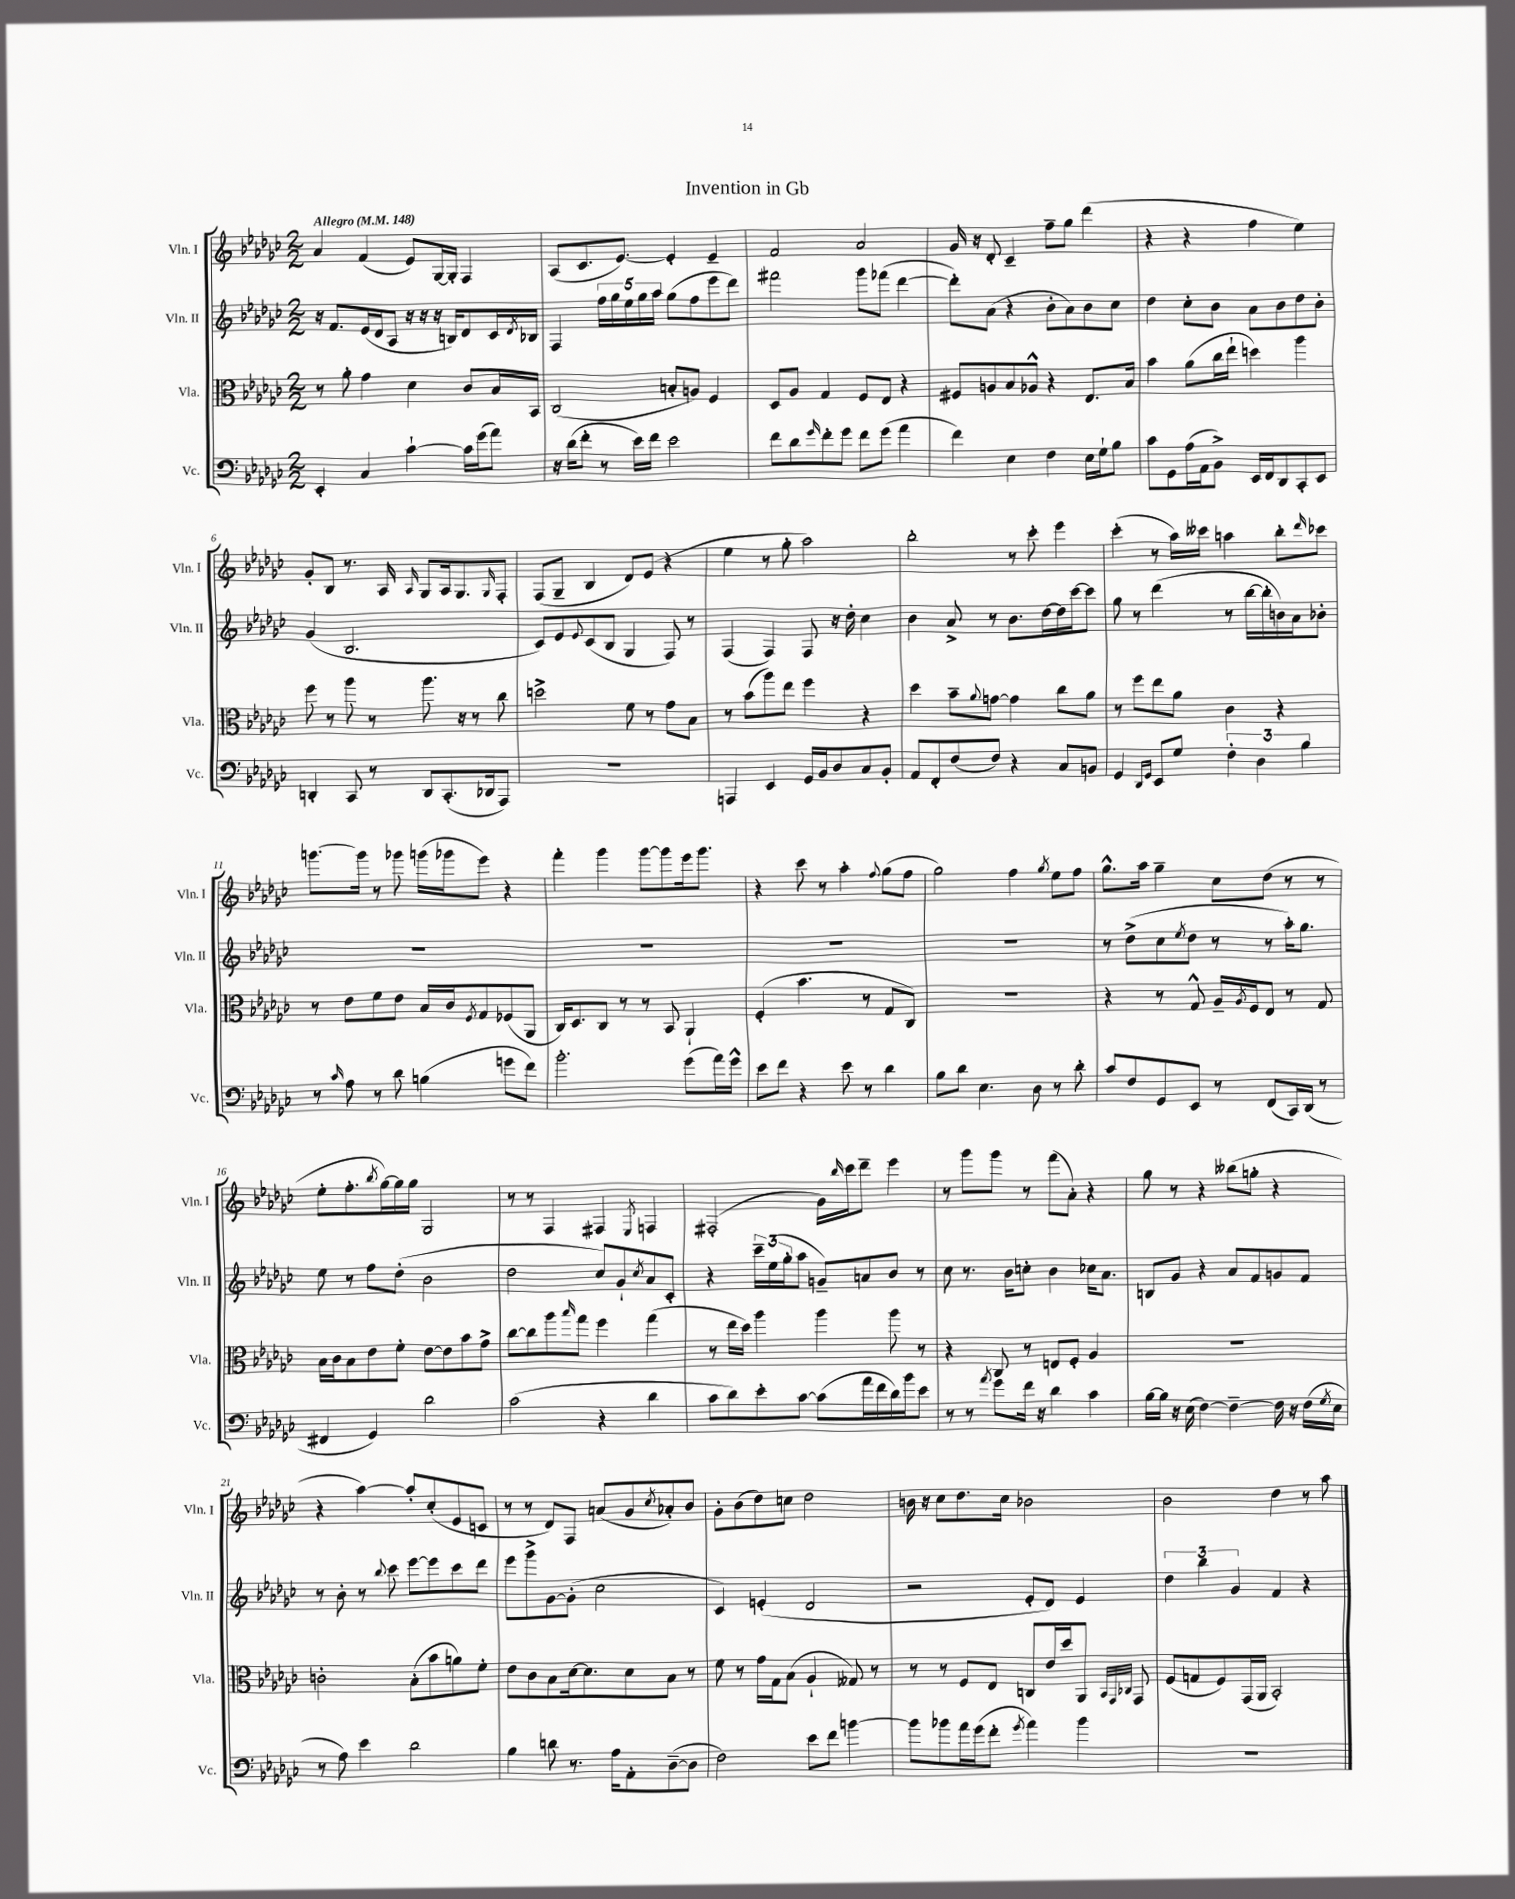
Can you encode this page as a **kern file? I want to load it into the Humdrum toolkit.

**kern	**kern	**kern	**kern
*staff4	*staff3	*staff2	*staff1
*clefF4	*clefC3	*clefG2	*clefG2
*k[b-e-a-d-g-c-]	*k[b-e-a-d-g-c-]	*k[b-e-a-d-g-c-]	*k[b-e-a-d-g-c-]
*M2/2	*M2/2	*M2/2	*M2/2
*MM148	*MM148	*MM148	*MM148
4EE-'/	8r	16r	4a-/
.	.	8.f/L	.
.	8a-'\	.	.
4C-/	4g-\	(16e-/L	(4f/
.	.	16d-/J	.
.	.	8A-/J	.
[4c-`\	4d-\	16r	8e-/L)
.	.	16r	.
.	.	16r	[16G-/L
.	.	16B/LK)	16G-'/]JJ
16c-\]LL	8c-/L	8d-/	4F/
(16g-\J	.	.	.
8a-\J)	16B-/L	16c-/L	.
.	.	8qd-/	.
.	16BB-/JJ	16B-/JJ	.
=	=	=	=
16r	(2C-/	4F/	(8A-/L
(16d-\LK	.	.	.
8f'\J	.	.	8.c-/
8r	.	20ff\LL	.
.	.	20gg-\	.
.	.	.	[8.e-/J)
.	.	20ee-\	.
16e-\LL)	.	.	.
.	.	20gg-\	.
16f\JJ	.	.	.
.	.	20aa-\JJ	.
2e-\	8B'/L	(8gg-\L	4e-'/]
.	8A/J)	8ff\	.
.	4F/	8eee-\	4e-~/
.	.	8ddd-\J)	.
=	=	=	=
8f\L	8D-/L	2fff#\	2f/
8d-\	8A-/J	.	.
16qqg-/	.	.	.
8f'\	4G-/	.	.
8g-\J	.	.	.
8f\L	8F/L	8ggg-\L	2a-/
(8g-\J	8E-/J	(8fff-\J	.
4a-\	4r	[4ddd-\	.
=	=	=	=
4f\)	8F#/L	8ddd-'\]L)	16g-/
.	.	.	16r
.	8A/	(8a-\J	8d-'/
4E-\	8B-/	4r	4c-~/
.	8A-^^/J	.	.
4F\	4r	8b-'\L	8ff~\L
.	.	8a-\)	8gg-\J
16E-\LL	8.E-/L	8b-\	(4ddd-\
16G-`\J	.	.	.
8B-\J	.	8cc-\J	.
.	16B-/Jk	.	.
=	=	=	=
8c-\L	4b-\	4dd-\	4r
8GG-\	.	.	.
(16A-\L	(8a-\L	8cc-'\L	4r
16AA-\J	.	.	.
8BB-^\J)	16cc-\L	8b-\J	.
.	16ee-`\JJ	.	.
16EE-/LL	4dd\)	8a-\L	4ff\
16FF/J	.	.	.
8DD-/	.	8b-\	.
8CC-'/	4aa-\	8dd-\	4ee-\)
8EE-/J	.	8b-'\J	.
=	=	=	=
4DD'/	8ff\	(4g-/	8g-'/L
.	8r	.	8B-/J
8CC-/	8aa-\	2.B-/	8.r
8r	8r	.	.
.	.	.	16A-/
.	.	.	16qqA-/
8DD/L	8.aa-\	.	8G-/L
(8.CC-'/	.	.	16A-/k
.	16r	.	8.G-/
.	8r	.	.
16DD-/k	.	.	.
.	.	.	16qqG-/
8AAA-/J)	8cc-\	.	8F'/J
=	=	=	=
1r	2dd^\	8c-/L)	(8F/L
.	.	8e-/	8G-~/J
.	.	8qqe-/	.
.	.	(8c-/	4B-/
.	.	8B-/J	.
.	8f\	4G-/	8d-/L)
.	8r	.	(8e-/J
.	8g-\L	8F/)	4r
.	8B-\J	8r	.
=	=	=	=
4AAA/	8r	(4F/	4ee-\
.	(8b-\L	.	.
4EE-/	8aa-\)	4F/)	8r
.	8ee-\J	.	8gg-'\
16GG-/LL	4ff\	8F/	2aa-\)
16BB-/J	.	.	.
8D-/	.	16r	.
.	.	16dd-'\	.
8C-/	4r	4cc-\	.
8BB-'/J	.	.	.
=	=	=	=
8AA-/L	4dd-\	4b-\	2bb-'\
8FF'/	.	.	.
(8F/	8b-~\L	8a-^/	.
.	8qqa-/	.	.
8F/J)	[8g\J	8r	.
4r	4g\]	8.b-\L	8r
.	.	.	8ccc-'\
.	.	[16dd-\L	.
8C-/L	8cc-\L	16dd-\]	4eee-\
.	.	[16ccc-\J	.
8BB/J	8a-\J	8ccc-\]J	.
=	=	=	=
4GG-/	8r	8gg-\	(4ccc-'\
.	8ff\L	8r	.
16qqDD-/LL	.	.	.
16qqGG-/JJ	.	.	.
8EE-/L	8ee-\	(4ddd-\	8r
8G-/J	8a-\J	.	16aa-\LL)
.	.	.	16ccc--\JJ
6F'\	4c-\	8r	4aa\
.	.	[16bb-\LL	.
6D-\	.	.	.
.	.	16bb-'\]	.
.	4r	16b\)	8bb-'\L
.	.	16a-\J	.
6B-\	.	.	.
.	.	.	16qqddd-/
.	.	8b-'\J	8ccc-\J
=	=	=	=
8r	8r	1r	[8.ggg\L
16qqc-/	.	.	.
8A-\	8e-\L	.	.
.	.	.	16ggg\]Jk
8r	8f\	.	8r
8d-\	8e-\J	.	8ggg-\
(4B\	16B-/LL	.	(16ggg\LL
.	16c-/J	.	16ggg-\J
.	8qF/	.	.
.	8G-/	.	8eee-\J)
8g\L	(8F-/	.	4r
8f\J)	8AA-/J	.	.
=	=	=	=
2.b-'\	16C-/LK)	1r	4fff'\
.	8.D-/	.	.
.	8C-/J	.	4ggg-\
.	8r	.	.
.	8r	.	[8ggg-\L
.	8BB-/	.	8ggg-\]
(8g-\L	4AA-`/	.	16eee-\k
.	.	.	8.ggg-\J
16a-\L)	.	.	.
16g-^^\JJ	.	.	.
=	=	=	=
8e-\L	(4F'/	1r	4r
8f\J	.	.	.
4r	4.b-\	.	8ccc-\
.	.	.	8r
8e-\	.	.	4aa-'\
8r	8r	.	.
.	.	.	8qqff/
4d-\	8G-/L	.	(8gg-\L
.	8C-/J)	.	8ff\J
=	=	=	=
8B-\L	1r	1r	2gg-\)
8d-\J	.	.	.
4.E-\	.	.	.
.	.	.	4ff\
8D-\	.	.	.
.	.	.	8qgg-/
8r	.	.	8ee-\L
8d-'\	.	.	8ff\J
=	=	=	=
8c-/L	4r	8r	8.gg-^^\L
8F/	.	(8dd-^\L	.
.	.	.	16aa-\Jk
8GG-/	8r	8cc-\	4gg-~\
.	.	8qee-/	.
8EE-/J	8G-^^/	8dd-\J	.
8r	16A-~/LL	8r	8cc-\L
.	8qA-/	.	.
.	16F/J	.	.
(8FF/L	8E-/J	8r	(8dd-\J
16CC-/L)	8r	16aa-'\LK)	8r
(16DD-/JJ	.	8.gg-\J	.
8r	8G-/	.	8r
=	=	=	=
4FF#/	16B-\LL	8ee-\	8ee-'\L
.	16c-\J	.	.
.	8B-\	8r	8.ff'\
4GG-/)	8e-\	8ff\L	.
.	.	.	8qbb-/
.	.	.	[16gg-\L)
.	8f'\J	(8dd-'\J	16gg-\]
.	.	.	16gg-\JJ
2d-\	[8e-\L	2b-\	2G-/
.	8e-\]	.	.
.	8b-\	.	.
.	8g-^\J	.	.
=	=	=	=
(2c-\	[8cc-\L	2dd-\	8r
.	8cc-\]	.	8r
.	8aa-\	.	4F/
.	16qqbb-/	.	.
.	8gg-\J	.	.
4r	4ff\	8cc-/L)	4F#/
.	.	8g-`/	.
.	.	8qcc-/	8qE-/
4d-\	(4gg-\	8a-/	4F/
.	.	8c-'/J	.
=	=	=	=
8c-\L	8r	4r	(2F#'/
8d-\)	16ee-\LL	.	.
.	16dd-\JJ)	.	.
8e-'\	4aa-\	24ccc-~\LL	.
.	.	(24ee-\	.
.	.	24gg-'\J	.
[8c-\J	.	8aa-\J	.
(8c-\]L	4aa-\	8g~/L)	16g-\LL)
.	.	.	16qqbb-/
.	.	.	16ccc-\J
16a-\L	.	8a/	8ddd-~\J
16f\	.	.	.
16d-\)	8aa-\	8b-/J	4eee-\
16b-\J	.	.	.
8e-\J	8r	8r	.
=	=	=	=
8r	4r	8cc-\	8r
8r	.	8.r	8ggg-\L
8qa-/	.	.	.
8g-\L	8C-/	.	8ggg-\J
.	.	16b-\LK	.
16f\Jk	8r	8cc'\J	8r
16r	.	.	.
4d-\	8E/L	4b-\	(8fff\L
.	8F'/J	.	8a-'\J)
4c-\	4A-/	16cc-\LK	4r
.	.	8.a-\J	.
=	=	=	=
[16B-\LL	1r	8B/L	8gg-\
16B-\]JJ	.	.	.
16r	.	8g-/J	8r
(16E-\	.	.	.
[4F\)	.	4r	4r
4F~\_	.	8a-/L	(8bb--\L
.	.	8f/	8gg'\J
16F\]	.	8g/	4r
16r	.	.	.
(16F\LL	.	8f/J	.
8qG-/	.	.	.
16E-\JJ	.	.	.
=	=	=	=
8r	2c'\	8r	4r
8A-\)	.	8b-'\	.
4e-\	.	8r	[4aa-\)
.	.	8qqbb-/	.
.	.	8ccc-\	.
2d-\	(8B-'\L	[8eee-\L	8aa-'/]L
.	8b-\	8eee-\]	(8cc-'/
.	8a\)	8ccc-\	8e-/
.	8f'\J	8ddd-\J	8c/J
=	=	=	=
4B-\	8e-\L	8eee-\L	8r
.	8c-\	8ggg-^\	8r
8d\	8B-\	[8g-\	8d-/L)
8.r	[16d-\k	(8g-'\]J	8F/J
.	8.d-\]	.	.
.	.	2cc-\	(8a/L
16A-\LK	.	.	.
8AA-'\	8d-\	.	8g-/
.	.	.	8qcc-/
([8D-~\	8B-\J	.	8a-'/)
8D-\]J	8r	.	8b-/J
=	=	=	=
2F\)	8f\	4c-/)	8g-'\L
.	8r	.	(8b-\
.	16g-\LL	(4e'/	8dd-\)
.	16G-\J	.	.
.	(8B-\J	.	8cc\J
8e-\L	4A-`/	2d-/	2dd-\
8f\J	.	.	.
[4b\	8G--/)	.	.
.	8r	.	.
=	=	=	=
8b\]L	8r	2r	16b\
.	.	.	16r
8b-\	8r	.	8cc-\L
16a-\L	8F/L	.	8.dd-\
(16g-\J	.	.	.
8f'\J	8E-/J	.	.
.	.	.	16cc-\Jk
8qg-/	.	.	.
4a-\)	8C/L	8e-'/L	2b-\
.	16e-/L	8d-/J)	.
.	16dd-/J	.	.
4b-\	8AA-/J	4e-/	.
.	32qqBB-/LLL	.	.
.	32qqGG-/	.	.
.	32qqC-/JJJ	.	.
.	8GG-/	.	.
=	=	=	=
1r	(8F/L	6dd-\	2b-\
.	8G/	.	.
.	.	6bb-\	.
.	8F/)	.	.
.	.	6g-/	.
.	(16GG-/L	.	.
.	16AA-/JJ	.	.
.	2BB-'/)	4f/	4dd-\
.	.	4r	8r
.	.	.	8aa-\
==	==	==	==
*-	*-	*-	*-
